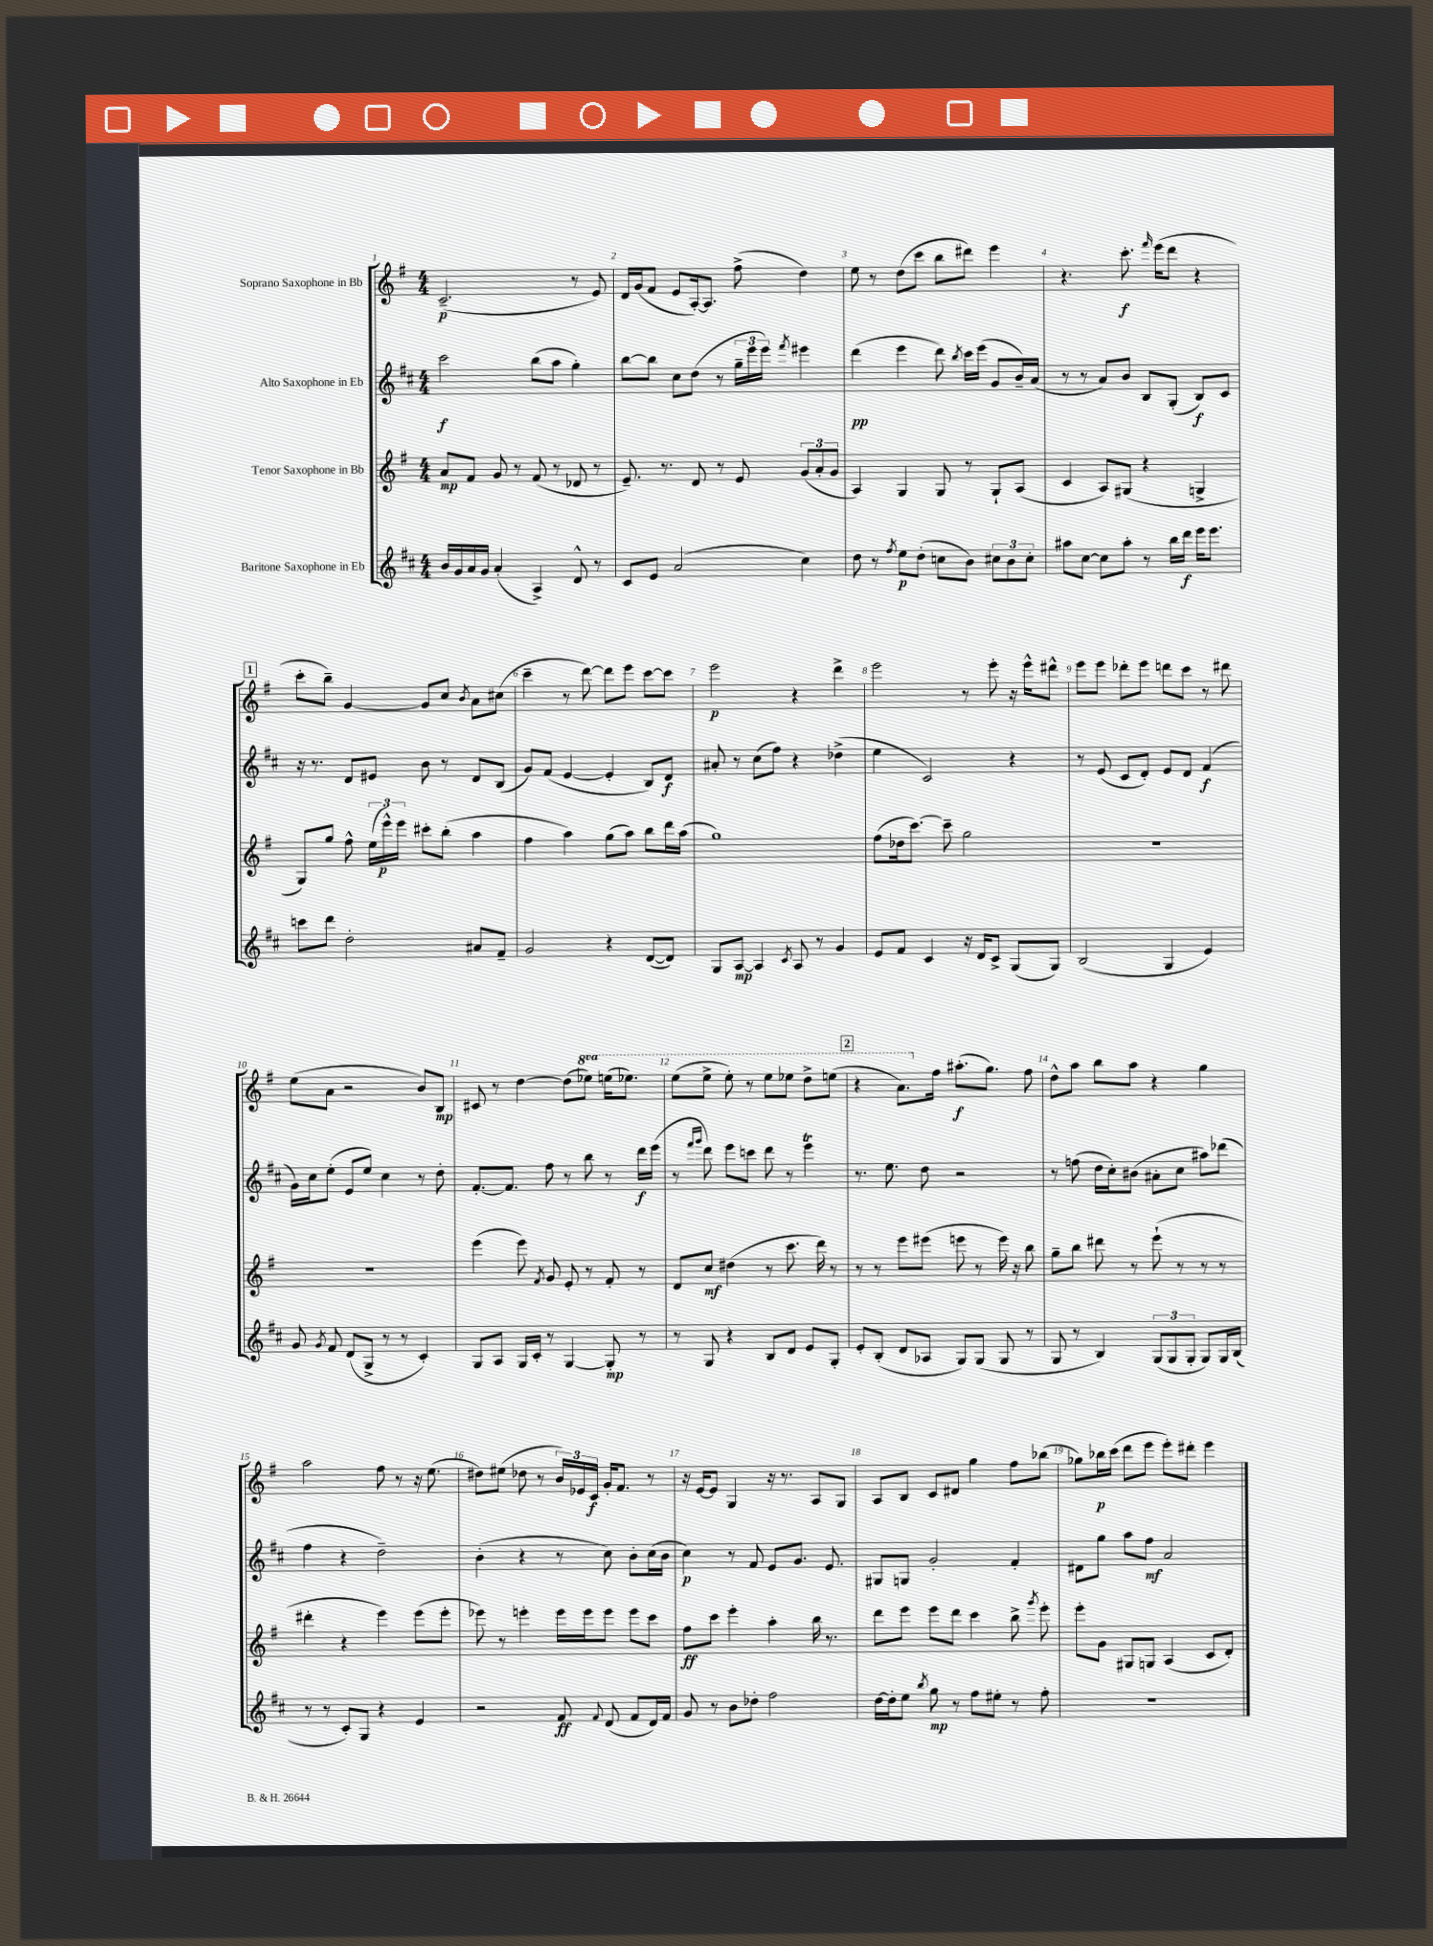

**kern	**kern	**kern	**kern
*staff4	*staff3	*staff2	*staff1
*clefG2	*clefG2	*clefG2	*clefG2
*k[f#c#]	*k[f#]	*k[f#c#]	*k[f#]
*M4/4	*M4/4	*M4/4	*M4/4
16b/LL	8a/L	2ccc#\	(2.c~/
16g/	.	.	.
16a/	8f#/J	.	.
16g/JJ	.	.	.
(4a'/	8g/	.	.
.	8r	.	.
4A^/)	(8f#/	(8bb\L	.
.	8r	8aa\J	.
8d^^/	8d-/	4gg'\)	8r
8r	8r	.	8e/)
=	=	=	=
8c#/L	8.e~/)	[8bb\L	16d/LL
.	.	.	(16g/J
8e/J	.	8bb\]J	8f#/J
.	8.r	.	.
(2a/	.	8cc#\L	8e/L
.	8d/	(8dd\J	[16A'/k)
.	.	.	8.A/]J
.	8r	8r	.
.	8e/	24gg~\LL	(8ff#^\
.	.	24eee\	.
.	.	24eee\JJ)	.
.	.	8qfff#/	.
4cc#\)	(12g/L	4eee#\	4dd\)
.	12a'/	.	.
.	12g/J	.	.
=	=	=	=
8dd\	4A/)	(4ddd\	8ee\
8r	.	.	8r
8qff#/	.	.	.
8ee\L	4G/	4eee\	(8dd\L
(8dd'\J	.	.	8ccc\J
8cc\L	8G/	8ddd\)	8bb\L
.	.	8qbb/	.
8b\J)	8r	16ccc#\LL	8ddd#\J)
.	.	(16eee\JJ	.
12cc#\L	8G`/L	8g/L	4eee\
12b\	.	.	.
.	(8A/J	16b~/L)	.
12cc#'\J	.	.	.
.	.	(16a/JJ	.
=	=	=	=
8aa#\L	4c/	8r	4.r
[8cc#\J	.	8r	.
8cc#\]L	8A/L)	8a/L)	.
8aa#'\J	(8G#/J	8b/J	8.ccc'\
8r	4r	8B/L	.
.	.	.	16qqfff#/
.	.	.	(16eee\LK
16bb\LL	.	(8G'/J	8ddd\J
16ddd\JJ	.	.	.
16eee\LK	4G^/	8B/L)	4r
8.eee\J	.	.	.
.	.	8c#/J	.
=	=	=	=
8ccc\L	8G/L)	16r	8ccc'\L
.	.	8.r	.
8ddd\J	8gg/J	.	8bb~\J)
2dd'\	8ff#^^\	8d/L	[4g/
.	(24ee\LL	8e#/J	.
.	24eee^^\)	.	.
.	24eee\JJ	.	.
.	8ccc#'\L	8b\	8g/]L
.	(8bb'\J	8r	8cc/J
.	.	.	8qb/
8a#/L	4aa\	8d/L	8a\L
8f#~/J	.	(8B/J	(8cc#\J
=	=	=	=
2g/	4ff#\	8g/L)	4ccc~\
.	.	(8f#/J	.
.	4aa\)	[4e/	8r
.	.	.	[8ddd\)
4r	(8gg\L	4e'/]	8ddd\]L
.	8aa\J)	.	8eee\J
([8d/L	8bb\L	8B/L)	[8ccc\L
8d/]J)	16ddd\L	8d/J	8ccc\]J
.	(16aa\JJ	.	.
=	=	=	=
8G/L	1gg)	8a#'/	2eee\
[8A/J	.	8r	.
4A/]	.	(8cc#\L	.
.	.	8ff#\J)	.
8qc#/	.	.	.
8A/	.	4r	4r
8r	.	.	.
4g/	.	(4dd-^\	4ddd^\
=	=	=	=
8e/L	(8ff#\L	4ee\	2eee\
8f#/J	16dd-\k	.	.
.	[8.ccc\J)	.	.
4c#/	.	2c#/)	.
.	8ccc~\]	.	.
16r	2gg\	.	8r
16d/LK	.	.	.
8c#^/J	.	.	8eee'\
(8G/L	.	4r	16r
.	.	.	16eee^^\LK
8G/J)	.	.	8ddd#^^\J
=	=	=	=
(2B/	1r	8r	8eee\L
.	.	(8e/	8eee\J
.	.	8c#/L	8ddd-'\L
.	.	8d'/J)	8eee\J
4G/	.	8e/L	8ddd\L
.	.	8d/J	8ccc\J
4e/)	.	(4f#/	8r
.	.	.	8ddd#\
=	=	=	=
8g/	1r	16g\LL)	(8ee\L
.	.	16cc#\J	.
8qg/	.	.	.
8f#/	.	(8ee'\J	8a\J
(8d/L	.	8e/L	2r
8G^/J	.	8ee/J)	.
8r	.	4cc#\	.
8r	.	.	.
4c#'/)	.	8r	8b/L)
.	.	8dd'\	8B/J
=	=	=	=
8G/L	(4eee\	[8.f#'/L	8c#/
8A/J	.	.	8r
.	.	8.f#/]J	.
16G/LL	8eee\)	.	[4dd\
16c#'/JJ	.	.	.
.	8qf#/	.	.
8r	8g/	8ff#\	.
[4G/	8e'/	8r	(8dd\]L
.	8r	8bb\	8eee-\J)
8G'/]	8f#'/	8r	(16eee\LK
.	.	.	8.eee-\J)
8r	8r	16ddd\LL	.
.	.	(16eee\JJ	.
=	=	=	=
8r	8d/L	8r	(8eee\L
.	.	16qqfff#/LL	.
.	.	16qqggg/JJ	.
8G/	8cc/J	8ddd\)	8eee^\J
4r	(4dd#\	8eee\L	8eee'\)
.	.	8ccc\J	8r
8B/L	8r	8ddd\	8eee\L
8d/J	8.ccc\	8r	8eee-\J
8e/L	.	4eee\	8ddd^\L
.	16ddd\)	.	.
8G'/J	8r	.	(8eee\J
=	=	=	=
8e'/L	8r	8.r	4r
(8B'/J	8r	.	.
.	.	8.ee\	.
8d/L	8eee\L	.	8.aa\L)
8A-/J	(8eee#\J	8dd\	.
.	.	.	16ff#\Jk
8G/L)	8eee\	2r	(8.aa#'\L
(8G/J	8r	.	.
.	.	.	8.gg\J)
8G/	16eee\)	.	.
.	16r	.	.
8r	8bb\	.	8ff#\
=	=	=	=
8G/	8gg~\L	8r	8dd^^\L
8r	8bb\J	(8ff\	8aa\J
4B/)	8ddd#\	16dd\LL	8bb\L
.	.	16cc#'\J)	.
.	8r	(8b#\J	8aa\J
(12G/L	(8eee`\	8a#'\L	4r
12G/	.	.	.
.	8r	8cc#\J	.
12G'/J	.	.	.
8G/L)	8r	8aa#\L)	4gg\
16G/L	8r	(8ddd-\J	.
(16B/JJ	.	.	.
=	=	=	=
8r	4ddd#'\	4ff#\	2aa\
8r	.	.	.
8c#'/L)	4r	4r	.
8G/J	.	.	.
4r	4eee\)	2dd~\)	8ff#\
.	.	.	8r
4e/	(8eee\L	.	16r
.	.	.	(8.ee\
.	8eee'\J	.	.
=	=	=	=
2r	8eee-\)	(4b'\	8dd#\L)
.	8r	.	(8ee#\J
.	4eee'\	4r	8dd-\
.	.	.	8r
8f#/	16eee\LL	8r	24b/LL)
.	.	.	24e-/
.	16eee\J	.	.
.	.	.	24c/JJ
8qqf#/	.	.	.
(8d/	8eee\J	8cc#\)	16g'/LK
.	.	.	8.f#/J
8f#/L	8eee\L	8b'\L	.
16d/L)	8ccc\J	(16cc#\L	8r
16f#/JJ	.	16b\JJ	.
=	=	=	=
8g/	8ff#\L	4cc#\)	16r
.	.	.	[16e/LK
8r	8ccc\J	.	8e/]J
8b\L	4eee'\	8r	4G/
8dd-'\J	.	8f#/	.
2ff#\	4aa'\	8e/L	16r
.	.	.	8.r
.	.	8.g/J	.
.	16bb\	.	8A/L
.	8.r	8.e/	.
.	.	.	8G/J
=	=	=	=
[16dd\LL	8ddd\L	8G#/L	8A/L
16dd'\]J	.	.	.
8ee\J	8eee\J	8G/J	8B/J
8qbb/	.	.	.
8gg\	8eee\L	2g'/	8c/L
8r	8ddd\J	.	8d#/J
8ff#\L	4ccc\	.	4gg\
8ee#'\J	.	.	.
8r	8bb^\	4f#'/	8ff#\L
.	8qggg/	.	.
8ff#'\	8eee'\	.	(8bb-\J
=	=	=	=
1r	8eee'\L	8d#\L	8gg-\L)
.	8g\J	8gg\J	16bb-\L
.	.	.	(16ccc\JJ
.	8G#/L	8aa\L	8ddd\L
.	8G/J	8ff#\J	8eee\J
.	(4A/	2a/	8eee'\L)
.	.	.	8ddd#'\J
.	8c/L	.	4eee\
.	8d'/J)	.	.
==	==	==	==
*-	*-	*-	*-
